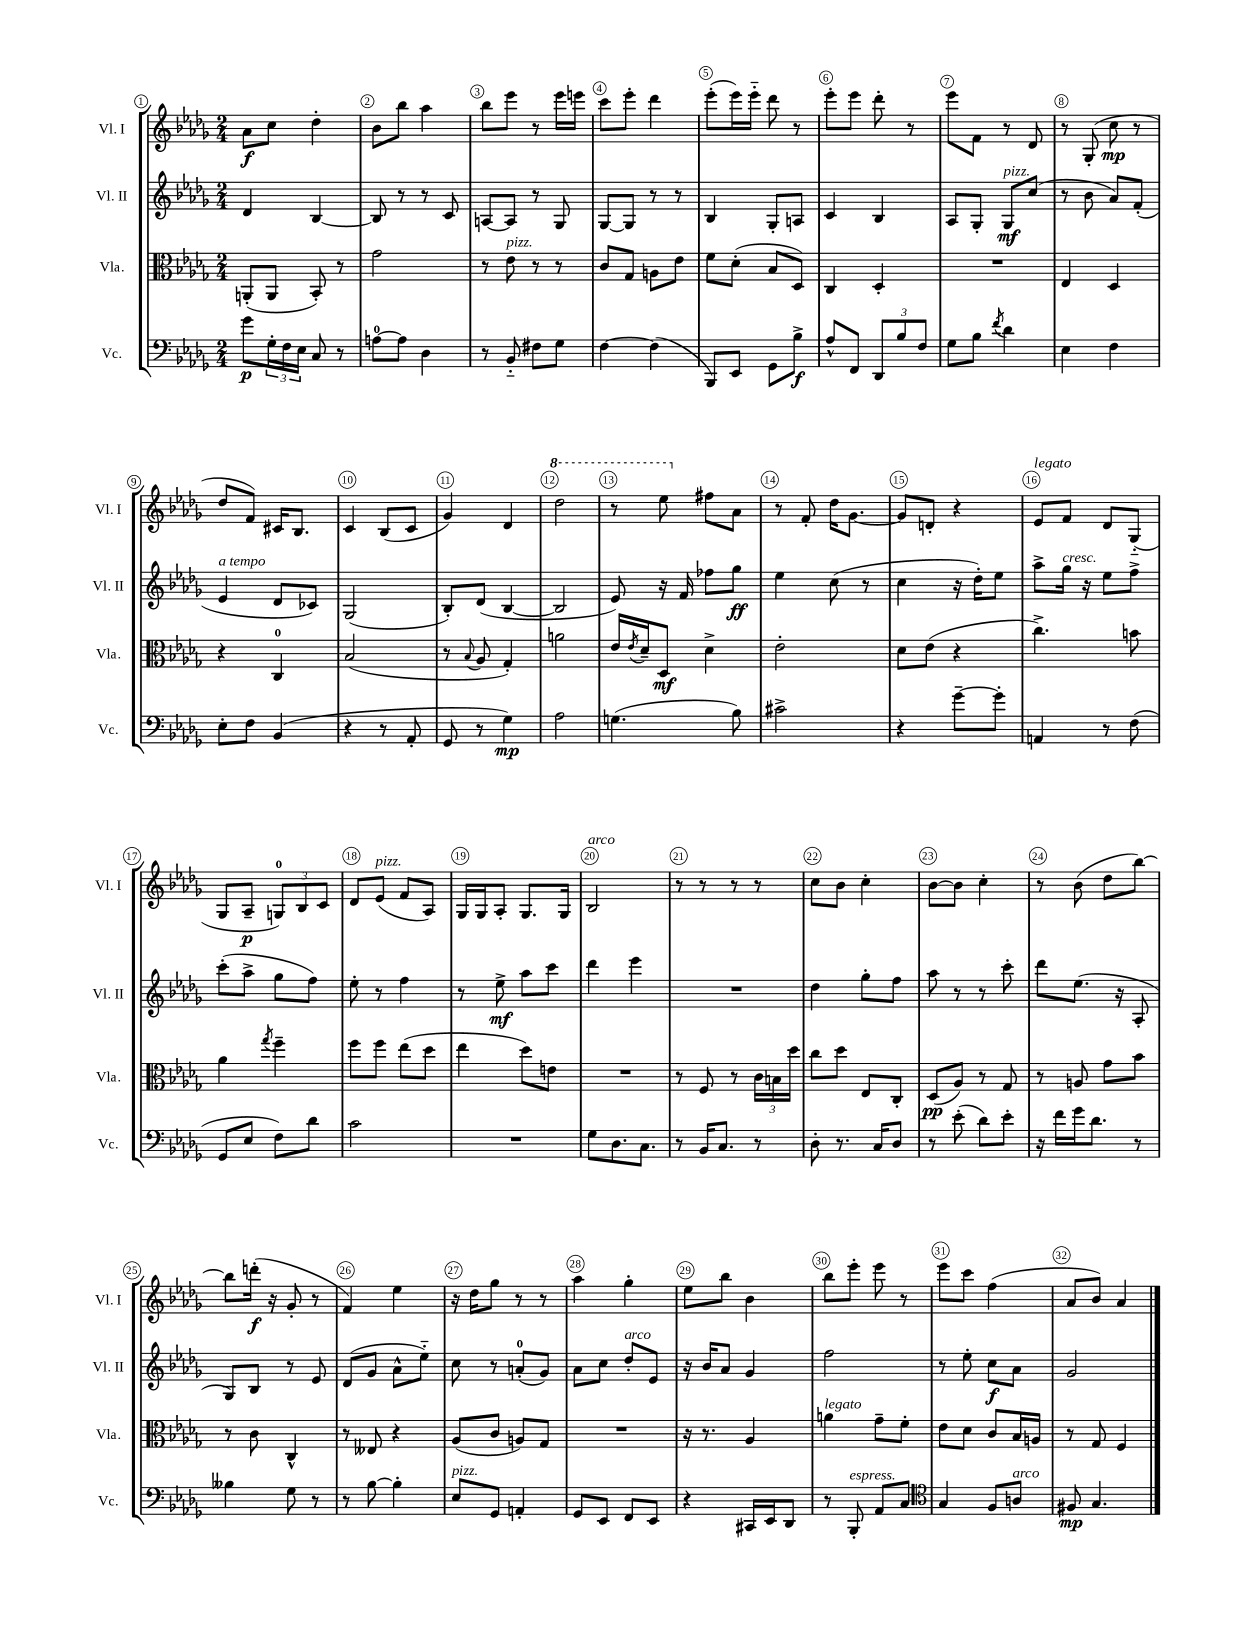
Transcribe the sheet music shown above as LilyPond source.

<<
\new StaffGroup <<
\new Staff = "s0" \with { instrumentName = "Vl. I" shortInstrumentName = "Vl. I" } {
    \clef treble \key des \major \numericTimeSignature \time 2/4
    aes'8\f c''8 des''4-. |
    bes'8 bes''8 aes''4 |
    bes''8 ees'''8 r8 ees'''16 e'''16 |
    c'''8 ees'''8-. des'''4 |
    ees'''8-.( ees'''16) ees'''16-_ des'''8 r8 |
    ees'''8-. ees'''8 des'''8-. r8 |
    ees'''8 f'8 r8 des'8 |
    r8 ges8-.( c''8\mp r8 |
    des''8 f'8) cis'16 bes8. |
    c'4 bes8( c'8 |
    ges'4) des'4 |
    \ottava #1 des'''2 |
    r8 ees'''8 \ottava #0 fis''8 aes'8 |
    r8 f'8-. des''16 ges'8.~ |
    ges'8 d'8-. r4 |
    ees'8^\markup { \italic "legato" } f'8 des'8 ges8-_( |
    ges8 aes8--\p \tuplet 3/2 { g8-0) bes8 c'8 } |
    des'8 ees'8^\markup { \italic "pizz." }( f'8 aes8) |
    ges16 ges16 aes8-. ges8. ges16 |
    bes2^\markup { \italic "arco" } |
    r8 r8 r8 r8 |
    c''8 bes'8 c''4-. |
    bes'8~ bes'8 c''4-. |
    r8 bes'8( des''8 bes''8~) |
    bes''8 d'''16-.\f( r16 ges'8-. r8 |
    f'4) ees''4 |
    r16 des''16 ges''8 r8 r8 |
    aes''4 ges''4-. |
    ees''8 bes''8 bes'4 |
    bes''8 ees'''8-. ees'''8 r8 |
    ees'''8 c'''8 f''4( |
    aes'8 bes'8) aes'4 \bar "|." |
}
\new Staff = "s1" \with { instrumentName = "Vl. II" shortInstrumentName = "Vl. II" } {
    \clef treble \key des \major \numericTimeSignature \time 2/4
    des'4 bes4~ |
    bes8 r8 r8 c'8 |
    a8~ a8 r8 ges8 |
    ges8~ ges8 r8 r8 |
    bes4 ges8-. a8 |
    c'4 bes4 |
    aes8 ges8-. ges8\mf^\markup { \italic "pizz." } c''8( |
    r8 bes'8 aes'8) f'8-.( |
    ees'4^\markup { \italic "a tempo" } des'8 ces'8) |
    ges2( |
    bes8-.) des'8( bes4~ |
    bes2 |
    ees'8) r16 f'16 fes''8 ges''8\ff |
    ees''4 c''8( r8 |
    c''4 r16 des''16-.) ees''8 |
    aes''8-> ges''16^\markup { \italic "cresc." } r16 ees''8 f''8-> |
    c'''8-.( aes''8-> ges''8 f''8) |
    ees''8-. r8 f''4 |
    r8 ees''8->\mf aes''8 c'''8 |
    des'''4 ees'''4 |
    R2 |
    des''4 ges''8-. f''8 |
    aes''8 r8 r8 c'''8-. |
    des'''8 ees''8.( r16 aes8-. |
    ges8) bes8 r8 ees'8 |
    des'8( ges'8 aes'8-^ ees''8-_) |
    c''8 r8 a'8-0-.( ges'8) |
    aes'8 c''8 des''8-.^\markup { \italic "arco" } ees'8 |
    r16 bes'16 aes'8 ges'4 |
    f''2 |
    r8 ees''8-. c''8\f aes'8 |
    ges'2 \bar "|." |
}
\new Staff = "s2" \with { instrumentName = "Vla." shortInstrumentName = "Vla." } {
    \clef alto \key des \major \numericTimeSignature \time 2/4
    a,8-.( a,8 bes,8-.) r8 |
    ges'2 |
    r8 ees'8^\markup { \italic "pizz." } r8 r8 |
    c'8 ges8 a8 ees'8 |
    f'8 des'8-.( bes8 des8) |
    c4 des4-. |
    R2 |
    ees4 des4 |
    r4 c4-0 |
    bes2( |
    r8 \appoggiatura { bes8 } aes8 ges4-.) |
    a'2 |
    ees'16 \acciaccatura { ees'8 } des'16-- des8\mf des'4-> |
    ees'2-. |
    des'8 ees'8( r4 |
    c''4.->) b'8 |
    aes'4 \acciaccatura { ges''8 } f''4-- |
    f''8 f''8 ees''8( des''8 |
    ees''4 des''8) e'8 |
    R2 |
    r8 f8 r8 \tuplet 3/2 { c'16 b16 des''16 } |
    c''8 des''8 ees8 c8-. |
    des8\pp( aes8) r8 ges8 |
    r8 a8 ges'8 bes'8 |
    r8 c'8 c4-^ |
    r8 eeses8 r4 |
    aes8( c'8 a8) ges8 |
    R2 |
    r16 r8. aes4 |
    a'4^\markup { \italic "legato" } ges'8-- f'8-. |
    ees'8 des'8 c'8 bes16 a16 |
    r8 ges8 f4 \bar "|." |
}
\new Staff = "s3" \with { instrumentName = "Vc." shortInstrumentName = "Vc." } {
    \clef bass \key des \major \numericTimeSignature \time 2/4
    ges'8\p \tuplet 3/2 { ges16-. f16 ees16 } c8 r8 |
    a8-0~ a8 des4 |
    r8 bes,8-_ fis8 ges8 |
    f4~ f4( |
    bes,,8) ees,8 ges,8 bes8->\f |
    aes8-^ f,8 \tuplet 3/2 { des,8 bes8 f8 } |
    ges8 bes8 \acciaccatura { f'8 } des'4 |
    ees4 f4 |
    ees8-. f8 bes,4( |
    r4 r8 aes,8-. |
    ges,8 r8 ges4\mp) |
    aes2 |
    g4.( bes8) |
    cis'2-> |
    r4 ges'8~-- ges'8-. |
    a,4 r8 f8( |
    ges,8 ees8 f8) des'8 |
    c'2 |
    R2 |
    ges8 des8. c8. |
    r8 bes,16 c8. r8 |
    des8-. r8. c16 des8 |
    r8 ees'8-.( des'8) ees'8-. |
    r16 f'16 ges'16 des'8. r8 |
    beses4 ges8 r8 |
    r8 bes8~ bes4-. |
    ees8^\markup { \italic "pizz." } ges,8 a,4-. |
    ges,8 ees,8 f,8 ees,8 |
    r4 cis,16 ees,16 des,8 |
    r8 bes,,8-.^\markup { \italic "espress." } aes,8 c8 |
    \clef tenor ges4 f8 a8^\markup { \italic "arco" } |
    fis8\mp ges4. \bar "|." |
}
>>
>>
\layout { \context { \Score \override BarNumber.break-visibility = ##(#f #t #t) barNumberVisibility = #all-bar-numbers-visible \override BarNumber.stencil = #(make-stencil-circler 0.1 0.3 ly:text-interface::print) } }
